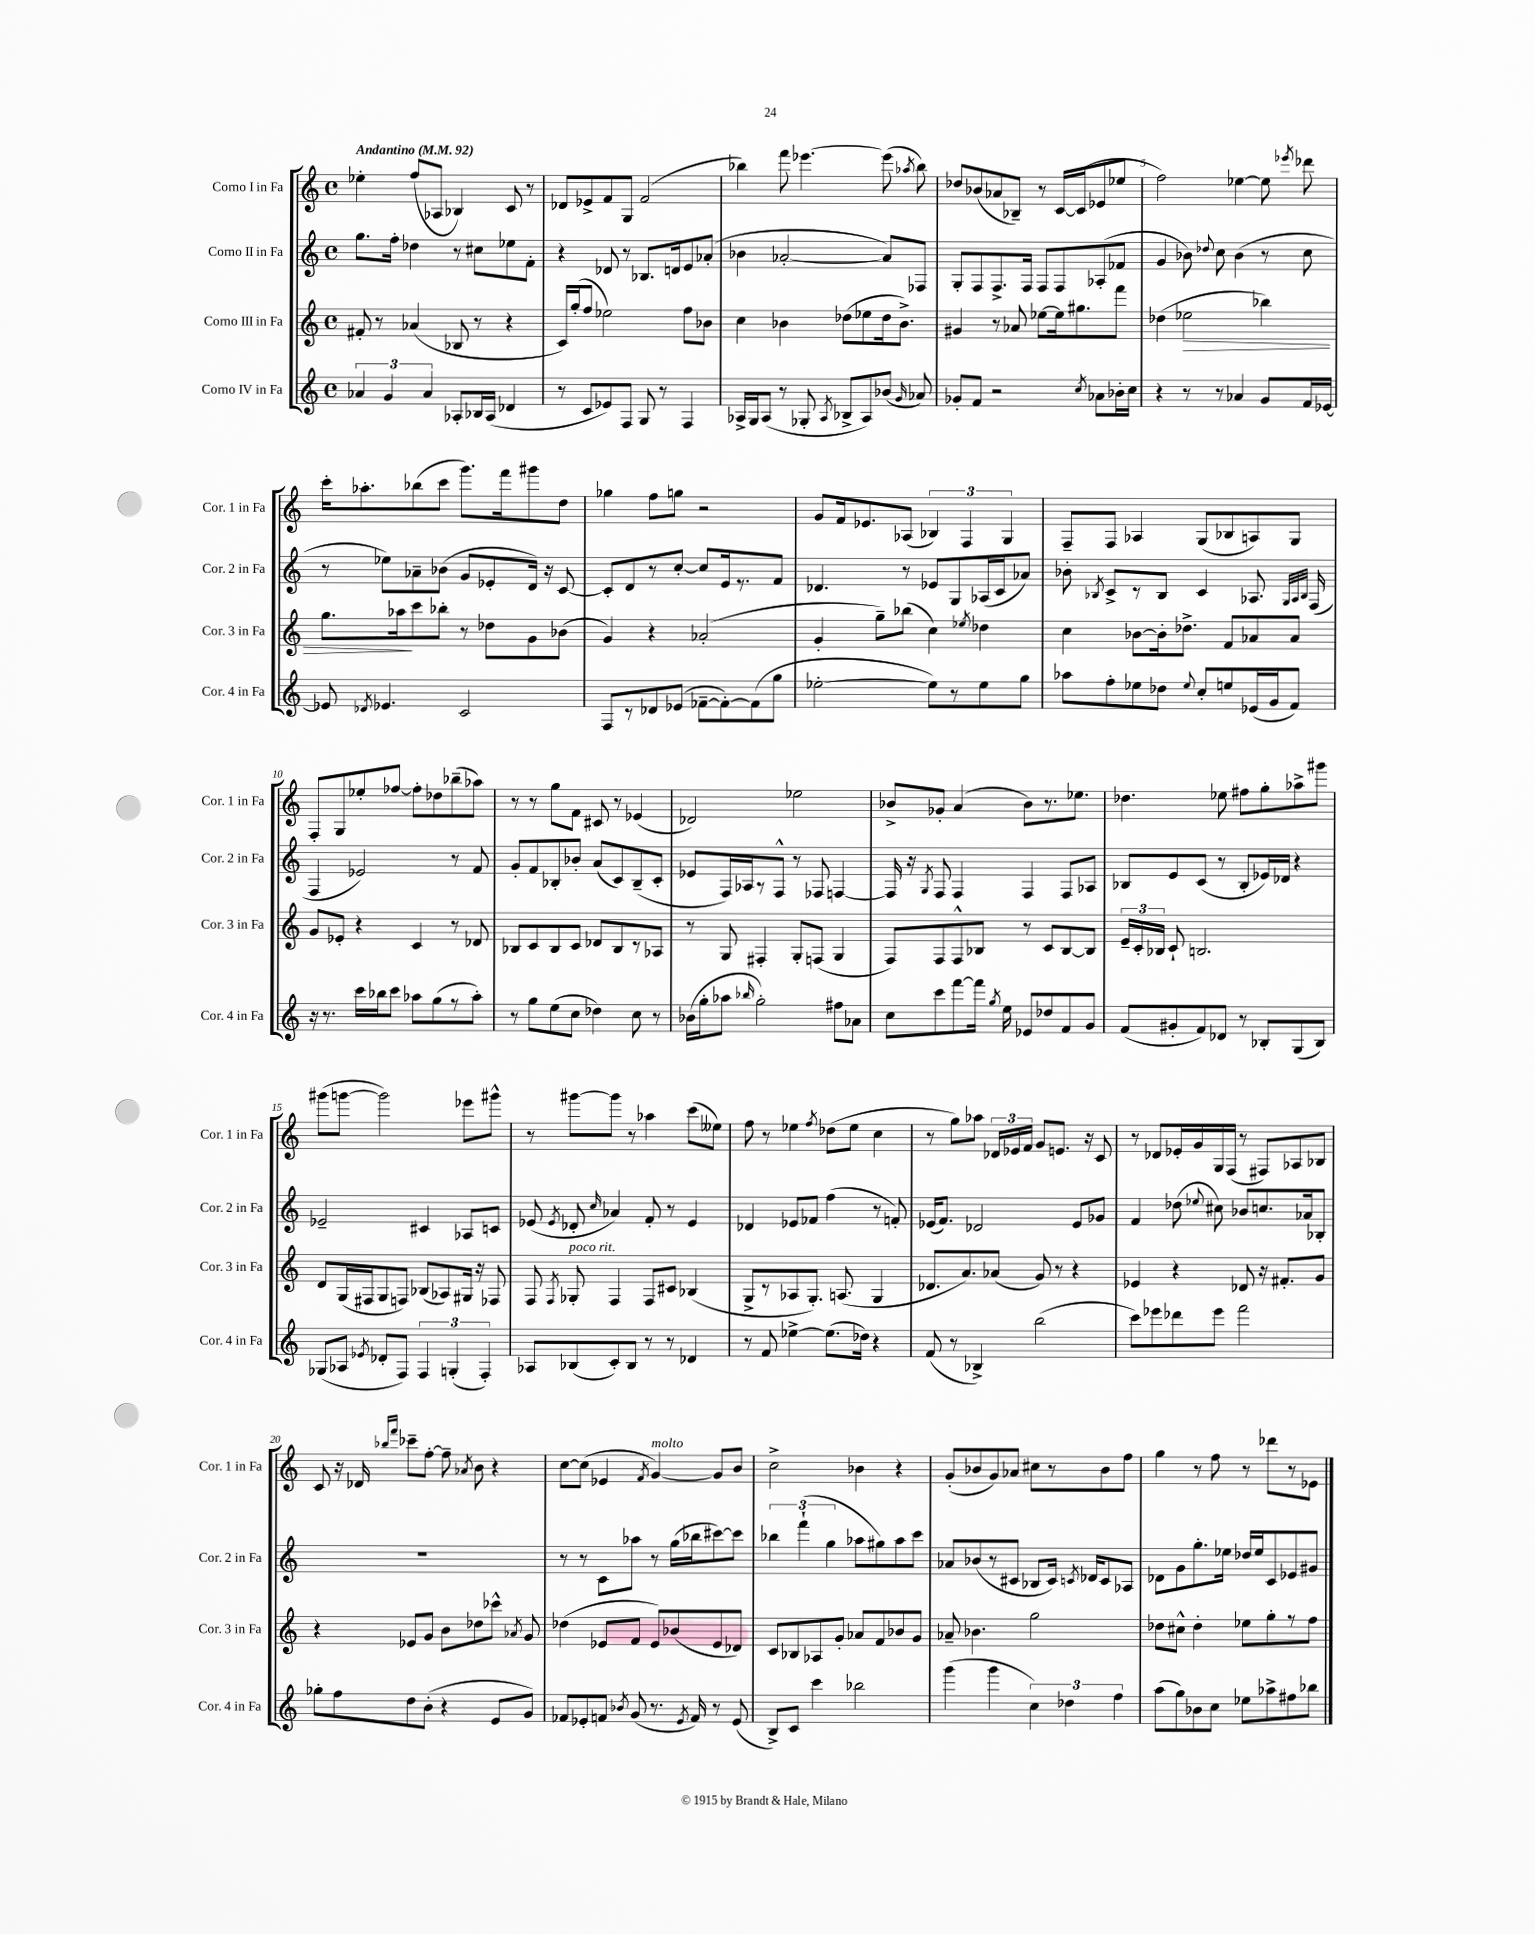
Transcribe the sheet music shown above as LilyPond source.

<<
\new StaffGroup <<
\new Staff = "s0" \with { instrumentName = "Corno I in Fa" shortInstrumentName = "Cor. 1 in Fa" } {
    \clef treble \key c \major \defaultTimeSignature \time 4/4 \tempo "Andantino" 4 = 92
    \autoBeamOff ees''4-. f''8[( aes8] bes4) c'8 r8 |
    des'8[ ees'8-> f'8 g8] f'2( |
    bes''4) f'''8 ees'''4.~ ees'''8( \acciaccatura { aes''8 } bes''8) |
    des''8[ bes'8( aes'8 bes8]--) r8 c'16[~ c'16( ees'8 ees''8] |
    f''2) ees''4~ ees''8 \acciaccatura { ees'''8 } des'''8 |
    c'''16[-. aes''8.-. bes''8( c'''8] g'''8.[) f'''16 gis'''8 d''8] |
    ges''4 f''8[ g''8] r2 |
    g'8[ f'16 ees'8. aes8]( \tuplet 3/2 { bes4) f4 g4 } |
    f8[-- f8] aes4 g8[( bes8 a8) g8] |
    f8[-. g8 ees''8-. fes''8]~ fes''8[-. des''8 bes''8--( aes''8]) |
    r8 r8 g''8[ f'8] cis'8 r8 ees'4( |
    des'2) ees''2 |
    bes'8[-> ges'8]-. a'4( bes'8[) r8. ees''8.] |
    des''4. ees''8 fis''8[ g''8-. aes''8-> gis'''8] |
    gis'''8[( g'''8]~ g'''2) ees'''8[ gis'''8]-^ |
    r8 gis'''8[~ gis'''8] r8 aes''4 c'''8[( eeses''8]) |
    f''8 r8 ees''4 \acciaccatura { f''8 } des''8[( ees''8] c''4 |
    r8 g''8[) aes''8] \tuplet 3/2 { des'16[ ees'16 f'16] } g'8[ e'8.] r16 c'8 |
    r8 des'8[ ees'16-. g'16 g16 f16]( r8 fis8[) aes8 bes8] |
    c'8 r16 des'16 \grace { bes''16[ f'''16] } ces'''8[-- f''8]~-. f''8-- \acciaccatura { aes'8 } b'8 r4 |
    c''8[~ c''8]( ees'4 \acciaccatura { f'8 } g'4~^\markup { \italic "molto" }) g'8[ b'8] |
    c''2-> bes'4 r4 |
    g'8[-.( bes'8 g'8) aes'8] cis''8[ r8 bes'8 f''8] |
    g''4 r8 f''8 r8 des'''8[ r8 ees'8] \bar "|." |
}
\new Staff = "s1" \with { instrumentName = "Corno II in Fa" shortInstrumentName = "Cor. 2 in Fa" } {
    \clef treble \key c \major \defaultTimeSignature \time 4/4
    \autoBeamOff g''8.[ f''16]-. des''4 r8 cis''8[ ees''8 f'8]-. |
    r4 des'8 r8 bes8.[ d'16 e'8 aes'8]-.( |
    bes'4 aes'2~-. aes'8[) fes8] |
    g8[-. f8 f8.-> f16] f8[ f8 aes8-.( fes'8] |
    g'4 bes'8) \appoggiatura { des''8 } c''8 bes'4( r8 c''8 |
    r8 ees''8[) aes'8-- bes'8]( g'8[ ees'8-. d'16]) r16 c'8~ |
    c'8[-. d'8 r8 c''8]~-. c''8[ e'16 r8. f'8] |
    des'4. r8 ees'8[ g8 aes16( c'16 aes'8]) |
    bes'8-. \acciaccatura { bes8 } c'8[-> r8 bes8] c'4 aes8. \grace { g32[ aes32 bes32] } f16( |
    f4 ees'2) r8 f'8 |
    g'8[-. f'8 bes8-. bes'8]-. a'8[( c'8) bes8--( c'8]-. |
    ees'8[ f16) aes16 r8 f8]-^ r8 fes8 f4~ |
    f16 r16 \acciaccatura { g8 } f8 f4 f4 f8[ aes8] |
    bes8[ e'8 c'8]( r8 bes8[-. ees'16) des'16] r4 |
    ees'2-- cis'4 aes8[ c'8] |
    ees'8( \acciaccatura { ees'8 } des'8-. \grace { c''16 } aes'4) f'8-. r8 ees'4 |
    des'4 ees'8[ fes'8] f''4( r8 f'8-.) |
    ees'16[( f'8.]) des'2 ees'8[ ges'8] |
    f'4 des''8( \appoggiatura { ees''8 } cis''8) bes'8[ c''8. aes'16 bes8]-. |
    R1 |
    r8 r8 c'8[ aes''8] r8 g''16[( bes''16 cis'''8~) cis'''8] |
    \tuplet 3/2 { bes''4 f'''4-!( g''4 } aes''8[ gis''8) aes''8 c'''8] |
    aes'8[ bes'8( r8 cis'8] bes8[ cis'16]) \acciaccatura { c'8 } des'16[ c'8 aes8] |
    des'8[ g'8 g''8.-. ees''16] des''16[ ees''16 c'8 ees'8 gis'8] \bar "|." |
}
\new Staff = "s2" \with { instrumentName = "Corno III in Fa" shortInstrumentName = "Cor. 3 in Fa" } {
    \clef treble \key c \major \defaultTimeSignature \time 4/4
    \autoBeamOff fis'8-. r8 aes'4( bes8 r8 r4 |
    c'16[) g''16-.( f''8] ees''2) f''8[ bes'8] |
    c''4 bes'4 des''8[( ees''8 des''16 bes'8.]->) |
    gis'4 r8 aes'8 ees''8[~ ees''16 gis''8. f'''8] |
    des''4( ees''2\> bes''4) |
    g''8.[ aes''16\! c'''8 bes''8]-. r8 des''8[ g'8 bes'8]( |
    g'4) r4 aes'2-.( |
    g'4-. g''8[--) bes''8]( c''4) \acciaccatura { ees''8 } des''4 |
    c''4 bes'8[~ bes'16-. des''8.]-> f'8[ aes'8 aes'8] |
    g'8[ ees'8]-. r4 c'4 r8 des'8 |
    bes8[ c'8 bes8 c'8] des'8[ bes8 r8 aes8] |
    r8 g8 fis4-. g8[-. f8]( g4 |
    f8[) f8 f8-^ bes8] r8 c'8[ bes8~ bes8] |
    \tuplet 3/2 { e'16[-- c'16-. bes16] } c'8-! b2. |
    d'8[ g16( fis16 g8 f8]) bes8[( aes8) gis16] r16 fes8 |
    f8 \acciaccatura { f8 } ges8-.^\markup { \italic "poco rit." } f4 f8[ cis'8] bes4( |
    g8[-> r8 aes8 g8.]-.) a8.( g4 |
    des'8.[ a'8.) aes'8]( g'8) r8 r4 |
    ees'4 r4 des'8 r16 fis'8.[-. g'8] |
    r4 ees'8[ g'8] b'8[ des''8 ces'''8]-^ \acciaccatura { aes'8 } g'8 |
    des''4( ees'8[ f'8] ees'8[) bes'8( ees'8 des'8]) |
    c'8[ bes8 aes8 g'8]-. aes'8[ f'8 bes'8 g'8] |
    aes'8-- bes'4. g''2 |
    des''8[ cis''8]-^ des''4-. ees''8[ g''8-. r8 f''8] \bar "|." |
}
\new Staff = "s3" \with { instrumentName = "Corno IV in Fa" shortInstrumentName = "Cor. 4 in Fa" } {
    \clef treble \key c \major \defaultTimeSignature \time 4/4
    \autoBeamOff \tuplet 3/2 { aes'4 g'4 aes'4 } aes8[-. bes16 aes16]( des'4 |
    r8 c'8[ ees'8) f8] g8 r8 f4 |
    aes16[-> g16 aes8]( r8 ges8-. \acciaccatura { aes8 } bes8[-> aes8) bes'8]( \grace { g'16 } aes'8) |
    ges'8[-. f'8] r2 \acciaccatura { c''8 } aes'8[ bes'16-. c''16] |
    r4 r8 r8 aes'4 g'8[ f'16 ees'16]~ |
    ees'8 \acciaccatura { des'8 } ees'4. c'2 |
    f8[ r8 des'8 ees'8]( fes'8[~-- fes'8~-.) fes'8( g''8] |
    ees''2~-. ees''8[) r8 ees''8 g''8] |
    aes''8[ f''8-. ees''8 des''8] \appoggiatura { ees''8 } c''8[-. e''8 ees'16( g'16 f'8]) |
    r16 r8. c'''16[ bes''16 c'''8] aes''8[ g''8( r8 aes''8]-.) |
    r8 g''8[ e''8( c''8] des''4) c''8 r8 |
    bes'16[( g''16-. aes''8] \grace { bes''16 } g''2-.) fis''8[ aes'8] |
    c''8[ c'''8 f'''8~ f'''16] \acciaccatura { g''8 } e''16 ees'8[ des''8 f'8 g'8] |
    f'8[( gis'8-. f'8) des'8] r8 bes8[-. g8( bes8]) |
    ges8[( aes8] \acciaccatura { ees'8 } des'8[-. f8]) \tuplet 3/2 { f4 g4-.( f4-.) } |
    aes8[ bes8( c'8-.) bes8] r8 r8 des'4 |
    r8 f'8 ees''4~-> ees''8.[( des''16]) r4 |
    f'8( r8 bes4->) b''2( |
    c'''8[) ees'''8 des'''8 ees'''8] f'''2 |
    ges''8[-. f''8 d''8 b'8]-.( r4 e'8[ g'8]) |
    fes'8[ ees'8-. f'8] \acciaccatura { bes'8 } g'8( r8. \acciaccatura { ees'8 } f'16) r8 ees'8( |
    b8[->) c'8] c'''4 bes''2 |
    g'''4( g'''4 \tuplet 3/2 { c''4) des''4 f''4 } |
    a''8[( g''8) bes'8 c''8] ees''8[ aes''8-> fis''8 bes''8] \bar "|." |
}
>>
>>
\layout { \context { \Score \override BarNumber.break-visibility = ##(#f #t #t) barNumberVisibility = #(every-nth-bar-number-visible 5) } }
